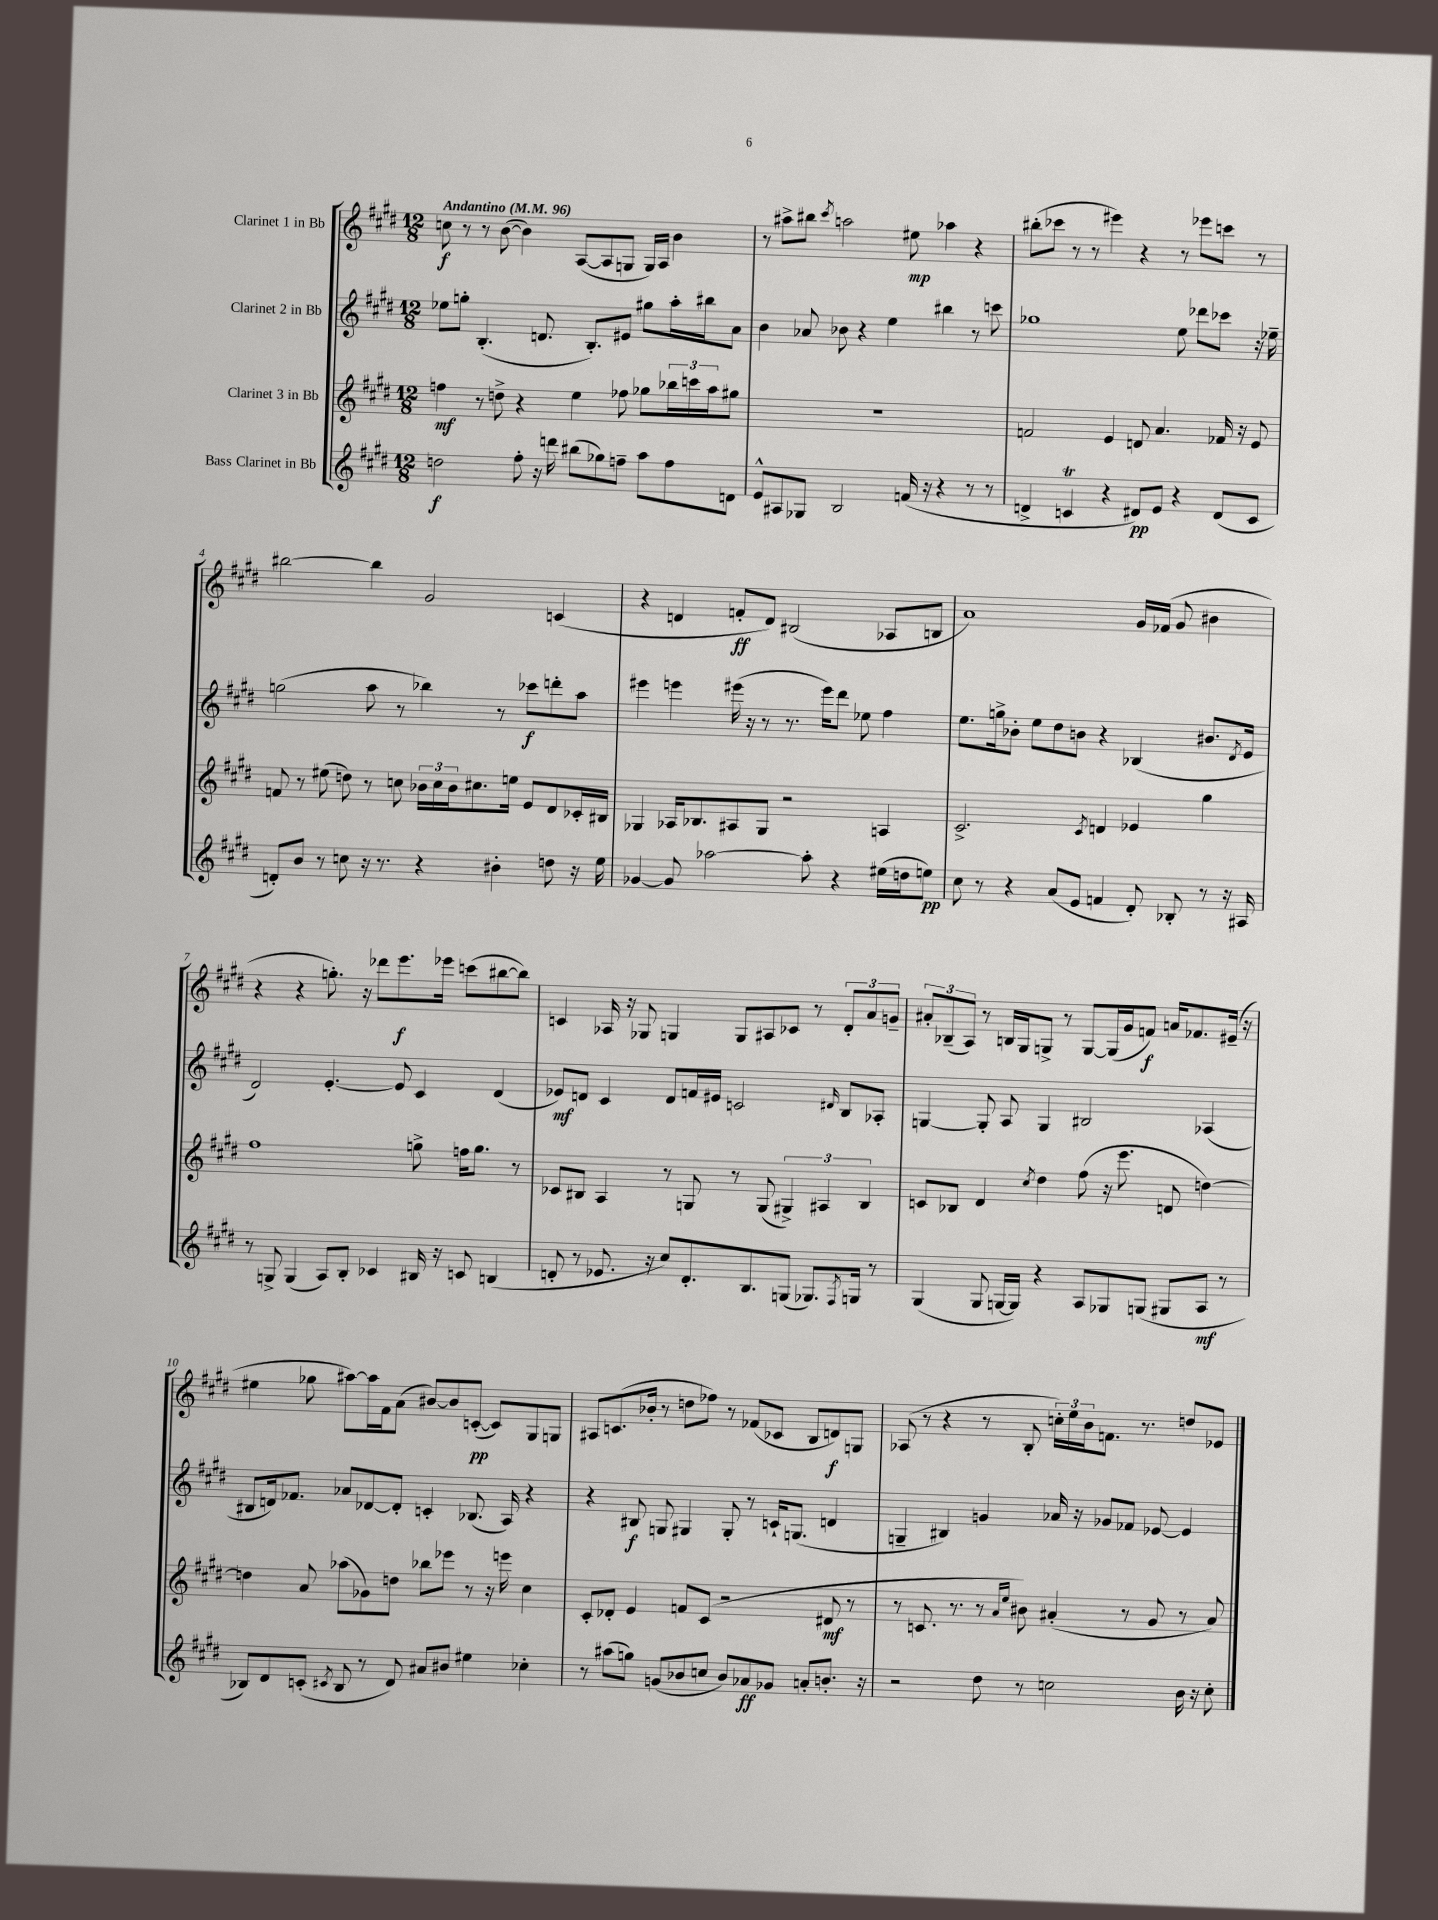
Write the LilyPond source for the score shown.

<<
\new StaffGroup <<
\new Staff = "s0" \with { instrumentName = "Clarinet 1 in Bb" } {
    \clef treble \key e \major \numericTimeSignature \time 12/8 \tempo "Andantino" 4 = 96
    c''8\f r8 r8 b'8~( b'4) a8~( a8 g8 g16) a16 b'4 |
    r8 ais''8-> bis''8 \acciaccatura { cis'''8 } a''2 eis''8\mp aes''4 r4 |
    bis''8-.( ces'''8 r8 r8 eis'''4) r4 r8 ees'''8 c'''8 r8 |
    bis''2~ bis''4 gis'2 c'4( |
    r4 d'4 f'8-.\ff d'8) bis2( aes8 b8 |
    a'1) gis'16 fes'16( gis'8 bis'4 |
    r4 r4 g''8.-.) r16 des'''8 e'''8.\f ees'''16 c'''8( bis''8~ bis''8) |
    c'4 aes16 r16 ges8 g4 g8 ais8 ces'8 r8 \tuplet 3/2 { dis'8-. a'8 g'8-- } |
    \tuplet 3/2 { ais'8-. bes8--( a8) } r8 b16 gis16 g8-> r8 g8~ g16( gis'16 f'8\f) a'16 fes'8. eis'16--( r16 |
    eis''4 ges''8 ais''8~) ais''16 fis'16 a'8( bis'8~) bis'8 c'8~-.\pp( c'8) gis8 g8 |
    ais8 c'8.( bes'16-. r8 d''8 fes''8) r8 fes'8( ces'8 b8 d'8\f) g8 |
    aes8( r8 r4 r8 b8-. \tuplet 3/2 { c''16-.) e''16 b'16 } f'8. r8. d''8 ees'8 \bar "|." |
}
\new Staff = "s1" \with { instrumentName = "Clarinet 2 in Bb" } {
    \clef treble \key e \major \numericTimeSignature \time 12/8
    ees''8 g''8-. b4.-.( d'8. b8.-.) eis'8 gis''8 a''16-. bis''16 a'8 |
    b'4 aes'8 bes'8 r4 e''4 bis''4 r8 c'''8 |
    ges''1 e''8 des'''8 ces'''8 r16 ees''16-- |
    g''2( a''8 r8 bes''4) r8 ces'''8\f d'''8-. a''8 |
    eis'''4 e'''4 eis'''16( r16 r8 r8. eis'''16) dis'''8 ees''8 fis''4 |
    e''8. g''16-> bes'8-. e''8 dis''8 b'8 r4 bes4( bis'8. \acciaccatura { dis'8 } e'16 |
    dis'2) e'4.~-. e'8 cis'4 dis'4( |
    ees'8\mf) d'8 cis'4 d'8 f'16 eis'16 c'2 \grace { dis'16 } b8 aes8-. |
    g4~ g8-. a8 g4 bis2 aes4( |
    bis8 d'16) fes'8. aes'8 des'8~ des'8-. c'4-. bes8.( a16) r4 |
    r4 bis8\f g8 gis4 gis8-. r8 c'16-! g8.( d'4 |
    g4-- bis4) g'4 aes'16 r16 ges'8 fes'8 ees'8~ ees'4 \bar "|." |
}
\new Staff = "s2" \with { instrumentName = "Clarinet 3 in Bb" } {
    \clef treble \key e \major \numericTimeSignature \time 12/8
    f''4\mf r8 d''8-> r4 e''4 fes''8 ges''8 \tuplet 3/2 { bes''16 c'''16 a''16 } gis''8 |
    R1. |
    f'2 e'4 d'8 a'4. fes'16 r16 e'8 |
    f'8 r8 eis''8( d''8) r8 c''8 \tuplet 3/2 { bes'16 c''16 bes'16 } cis''8. e''16 e'8 dis'8 ces'16-. bis16 |
    ges4 aes16 bes8. ais8 ges8 r2 a4 |
    cis'2.-> \acciaccatura { cis'8 } d'4 ees'4 gis''4 |
    fis''1 g''8-> f''16 g''8. r8 |
    ces'8 bis8 a4 r8 g8 r8 g8( \tuplet 3/2 { gis4->) ais4 bis4 } |
    c'8 bes8 dis'4 \acciaccatura { cis''8 } dis''4 fis''8( r16 e'''8. d'8 d''4~) |
    d''4 a'8 aes''8( ges'8) d''8 bes''8 ees'''8 r8 r16 e'''16 cis''4 |
    cis'8-. des'8-. e'4 f'8 cis'8( r2 dis'8\mf r8 |
    r8 c'8. r8. r8 \grace { a'16 e''16 } bis'8) ais'4-.( r8 gis'8 r8 ais'8) \bar "|." |
}
\new Staff = "s3" \with { instrumentName = "Bass Clarinet in Bb" } {
    \clef treble \key e \major \numericTimeSignature \time 12/8
    d''2\f fis''8-. r16 d'''16 bis''8( ges''8) f''8-- a''8 f''8 d'8 |
    e'8-^ ais8 ges8 b2 f'16( r16 r4 r8 r8 |
    d'4-> c'4\trill r4 dis'8\pp) e'8 r4 dis'8( c'8 |
    d'8-.) b'8 r8 c''8 r16 r8. r4 bis'4-. d''8 r16 e''16 |
    ges'4~ ges'8 aes''2~ aes''8-. r4 eis''16( d''16 e''8\pp) |
    cis''8 r8 r4 a'8( e'8 f'4 dis'8-.) bes8-. r8 r16 ais16 |
    r8 g8-> g4( a8) b8-. ces'4 bis16 r16 c'8 b4( |
    d'8-. r8 ees'8. r16 cis''8) d'8.-. b8. g8( ges8.) \acciaccatura { fis8 } g16 r8 |
    gis4( gis8 g16~ g16) r4 a8 ges8 g8( gis8 a8\mf r8 |
    bes8) dis'8 c'8-.( \acciaccatura { cis'8 } bes8 r8 dis'8) ais'8 bis'8 eis''4 ces''4-. |
    r8 ais''8( g''8) g'8( bes'8 c''8 bes'8) aes'8\ff ges'8 a'8-. b'8.-. r16 |
    r2 dis''8 r8 c''2 b'16 r16 c''8-. \bar "|." |
}
>>
>>
